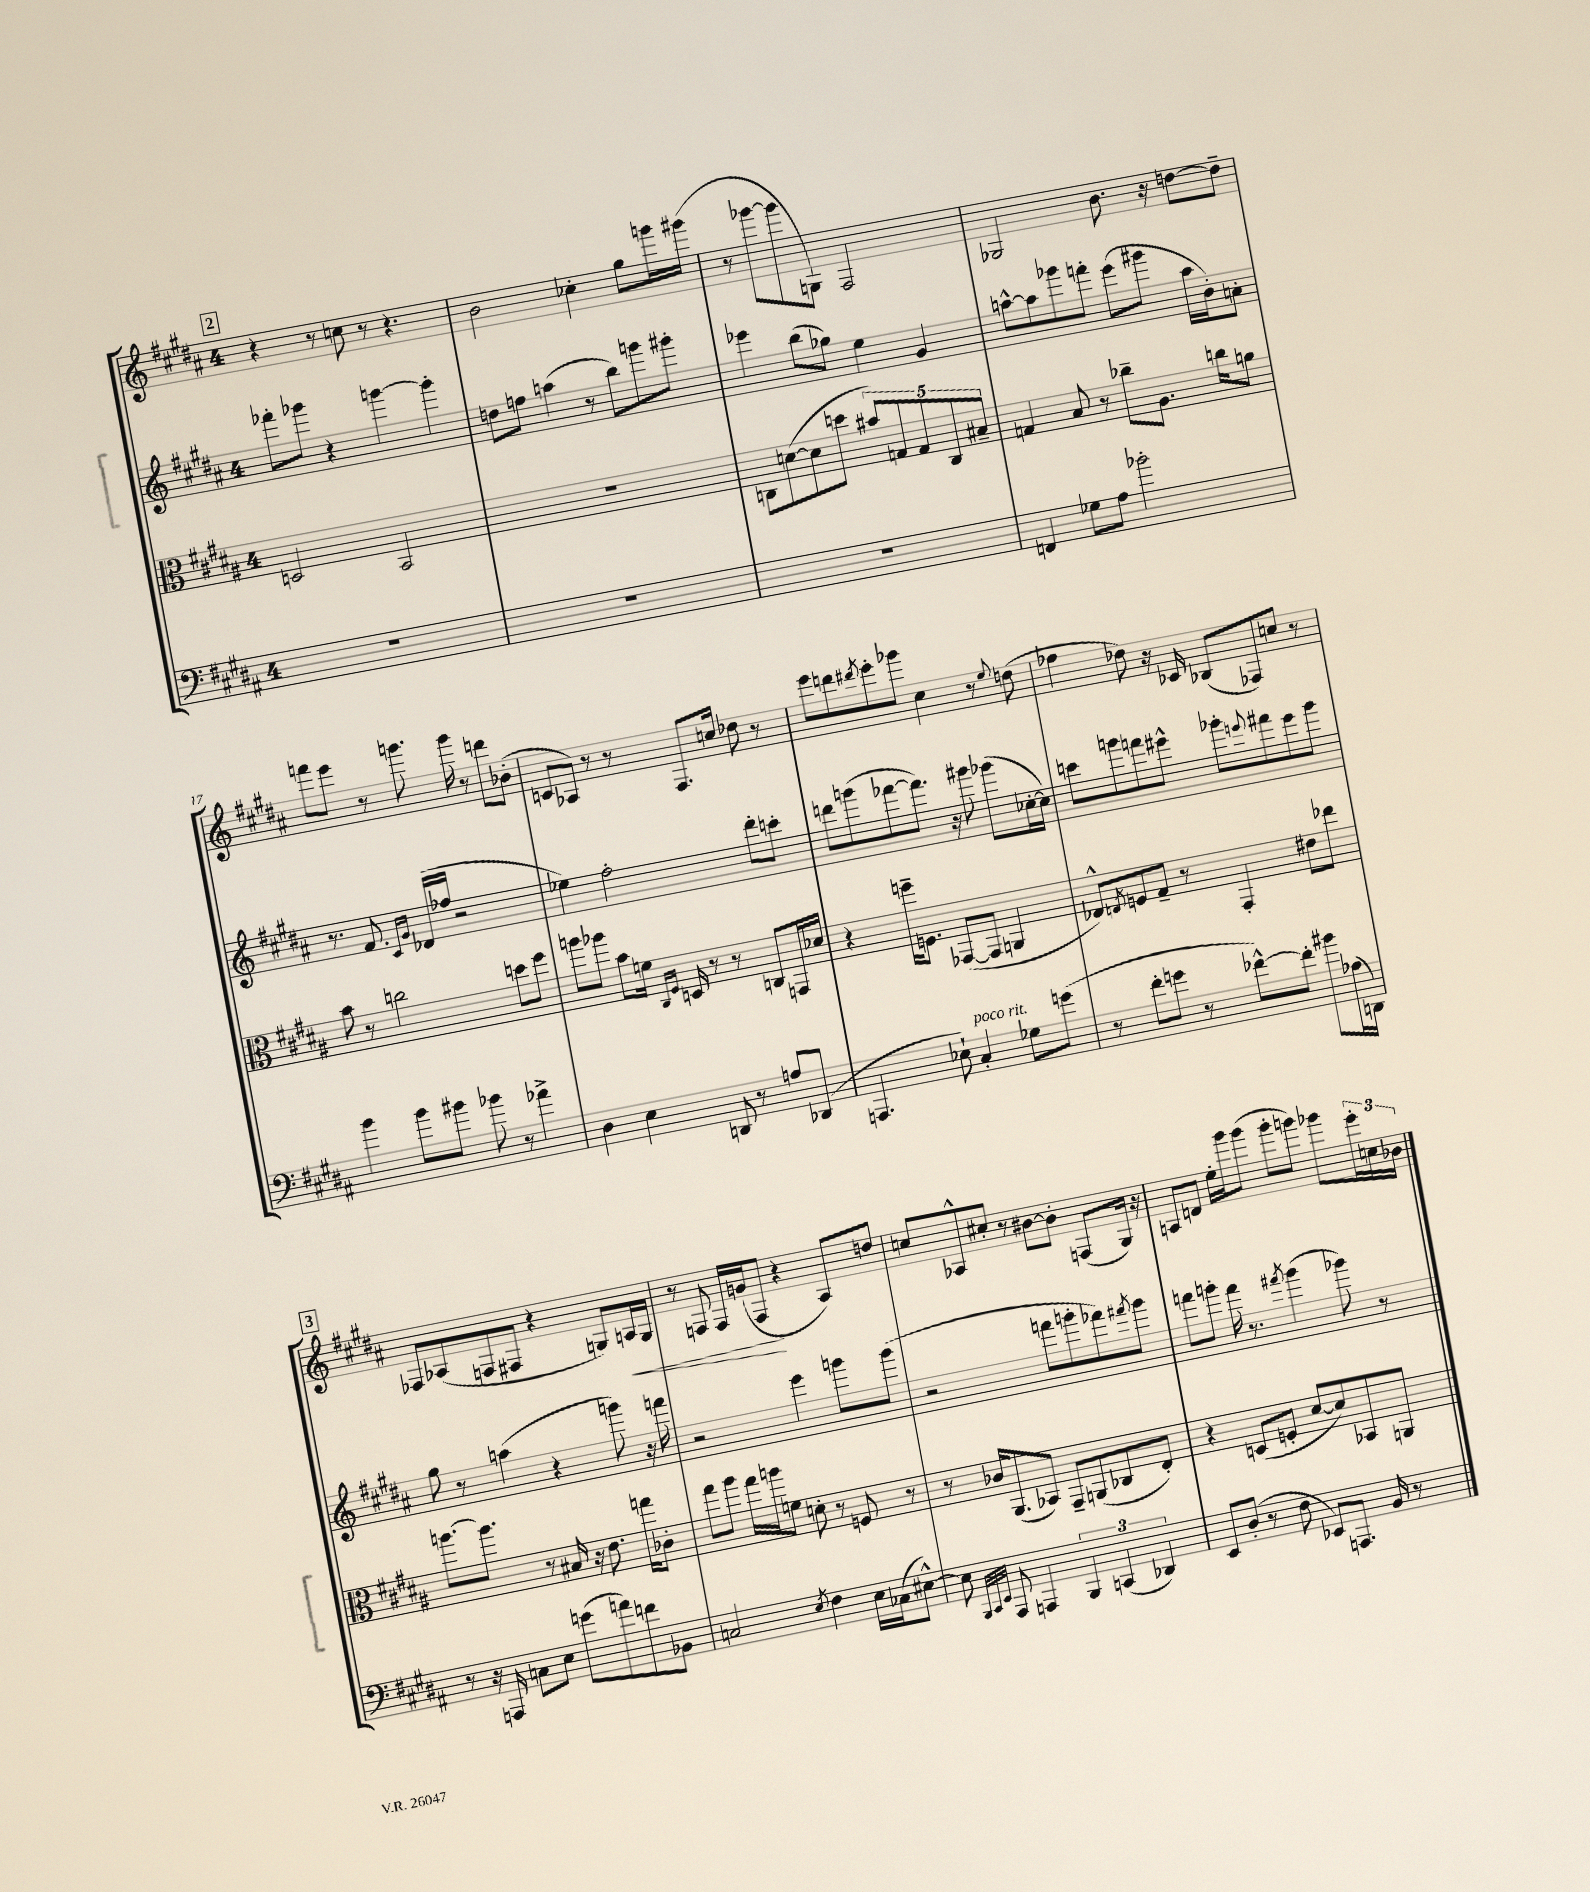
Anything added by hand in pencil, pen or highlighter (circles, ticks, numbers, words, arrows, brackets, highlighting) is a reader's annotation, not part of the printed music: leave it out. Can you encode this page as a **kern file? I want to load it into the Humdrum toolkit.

**kern	**kern	**kern	**kern
*staff4	*staff3	*staff2	*staff1
*clefF4	*clefC3	*clefG2	*clefG2
*k[f#c#g#d#a#]	*k[f#c#g#d#a#]	*k[f#c#g#d#a#]	*k[f#c#g#d#a#]
*M4/4	*M4/4	*M4/4	*M4/4
1r	2D	8fff-'	4r
.	.	8ggg-	.
.	.	4r	8r
.	.	.	8cc
.	2BB	[4ggg	8r
.	.	.	4.r
.	.	4ggg']	.
=	=	=	=
1r	1r	8dd	2b
.	.	8ff	.
.	.	(4aa	.
.	.	8r	4cc-'
.	.	8bb)	.
.	.	8ggg	8gg#
.	.	8ggg#'	16ggg
.	.	.	(16ggg#
=	=	=	=
1r	8C	4eee-	8r
.	([8d	.	[8ggg-
.	8d]	(8bb	8ggg-]
.	8dd	8gg-)	8G)
.	10b#)	4ee	2F#
.	10G	.	.
.	10G	.	.
.	.	4g#	.
.	10C	.	.
.	10B#~	.	.
=	=	=	=
4FF	4G	[8aa^^	2G-
.	.	8aa]	.
8G-	8B	8ggg-	.
8A#	8r	8fff'	.
2b-'	8cc-~	(8eee	8.b
.	8.A#	8ggg#	.
.	.	.	16r
.	.	16aa	[8dd
.	16cc	16b')	.
.	8a	8a'	8dd~]
=	=	=	=
4b	8b	8.r	8fff
.	8r	.	8eee
.	.	8.f#	.
8b	2cc	.	8r
.	.	16qqc#	.
.	.	16qqg#	.
8b#	.	(16d-	8.ggg
.	.	16ff-	.
8b-	.	2r	.
.	.	.	16ggg
8r	.	.	8r
4a-^	8dd	.	8ddd
.	8ff#	.	(8b-'
=	=	=	=
4D#	8aa	4ee-)	8c
.	8aa-	.	8A-)
4E	8b	2ff#'	8r
.	16f	.	8r
.	16qqC#	.	.
.	16qqF#	.	.
.	16D	.	.
8DD	8r	.	8.F#
8r	8r	.	.
.	.	.	16cc
8A	8C	8ddd#'	8dd-
(8DD-	16GG	8ccc'	8r
.	16d-	.	.
=	=	=	=
4.AAA	4r	8ddd	8eee
.	.	(8ggg	8ddd
.	.	.	8qddd#
.	16ff~	[8fff-	8eee'
.	8.F	.	.
8E-`)	.	8.fff-])	8ggg-
4C#'	([8GG-	.	4cc#
.	.	16r	.
.	8GG-]	8ggg#	.
8G-	4AA	(8ggg-	8r
.	.	.	8qqee
(8g	.	[16cc-'	(8dd
.	.	16cc-])	.
=	=	=	=
8r	8E-^^)	8ccc	4ff-
.	8qE	.	.
8f#'	8F	8ggg	.
8g	8G#~	8fff	8dd-)
8r	8r	8eee#^^	16r
.	.	.	16c-
[8f-^^)	4GG#'	8ggg-'	(8B-
.	.	8qqeee	.
8f-']	.	8fff#	8F-)
8b#	8e#	8eee	8cc
(16A-	8ee-	8ggg-	8r
16DD)	.	.	.
=	=	=	=
8r	[8.aa	8gg#	8F-
16r	.	8r	(8A-
16AAA	8.aa]	.	.
8C	.	(4aa	8F
8E	8r	.	8F#
(8g	16B#	4r	4r
.	16r	.	.
8a)	8.e	.	.
8f	.	8ggg)	8G)
.	16gg	.	.
8BB-	8c-'	16r	16A
.	.	16fff	16G
=	=	=	=
2C	8gg#	2r	8r
.	8aa#	.	8F
.	16gg#	.	16F
.	16aa	.	(16g
.	8f	.	8F
8qE	.	.	.
4F#	8d'	4eee	4r
.	8r	.	.
16E	8F	8ggg	8A#)
(16C-	.	.	.
[8E#^^)	8r	(8ggg	8dd
=	=	=	=
8E#]	8r	2r	8cc
32qqBBB	.	.	.
32qqCC#	.	.	.
32qqEE	.	.	.
8AAA#	16c-	.	8A-^^
.	(8.AA#	.	.
4AAA	.	.	8cc#'
.	8BB-)	.	8r
6BBB	8GG#~	8fff	[8b#
.	(8AA	8ggg'	8b#']
(6CC	.	.	.
.	8C-	8fff-)	(8F
6DD-)	.	.	.
.	.	8qfff#	.
.	8E')	8ggg	16G#)
.	.	.	16r
=	=	=	=
8EE	4r	8fff	8A
(8D#'	.	8ggg'	8d
8r	(8D	16fff	16ee'
.	.	8.r	16ggg#
8F#	8F'	.	(8ggg#
.	.	8qfff#	.
8EE-)	[8d#	(4ggg	8ggg#'
8.AAA	8d#])	.	8ggg)
.	8BB-	8ggg-)	8ggg-
16BB	.	.	.
8r	8AA	8r	24eee'
.	.	.	24cc
.	.	.	24b-
==	==	==	==
*-	*-	*-	*-
